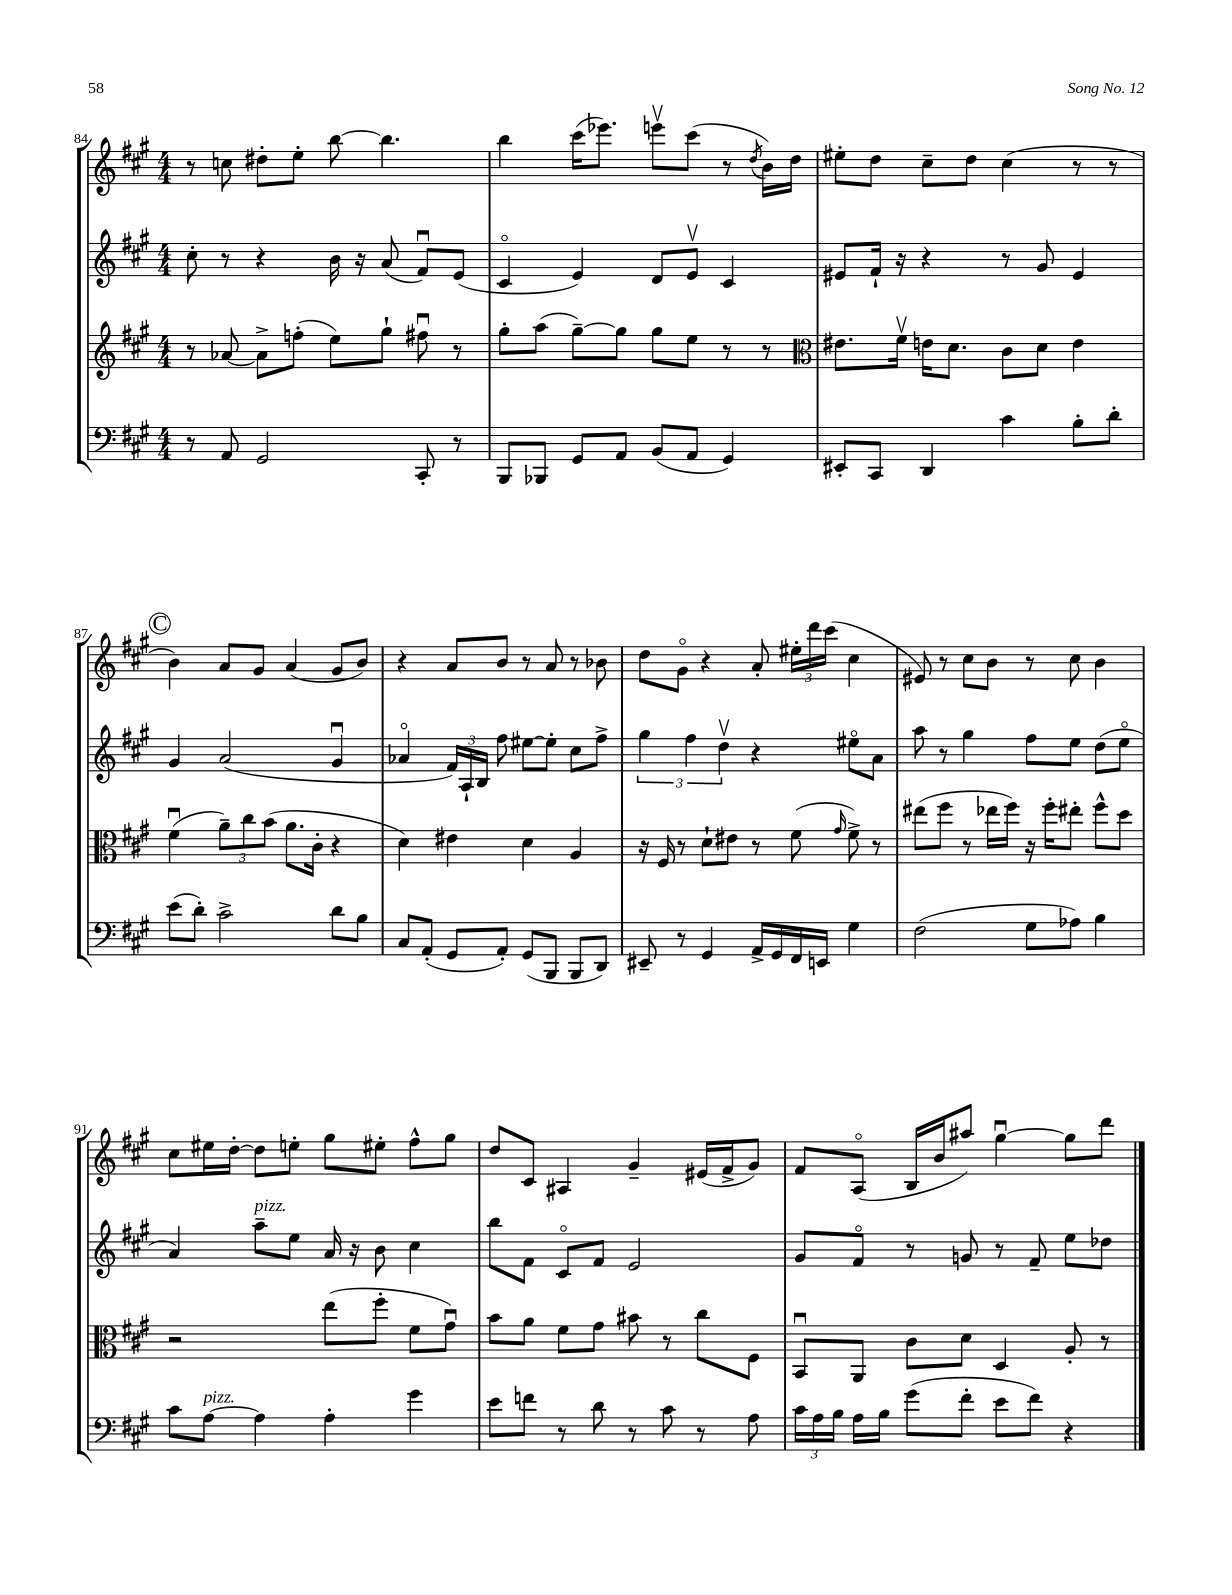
<<
\new StaffGroup <<
\new Staff = "s0" {
    \clef treble \key a \major \numericTimeSignature \time 4/4
    \autoBeamOff r8 c''8 dis''8[-. e''8]-. b''8~ b''4. |
    b''4 cis'''16[( ees'''8.]) e'''8[\upbow cis'''8]( r8 \acciaccatura { d''8 } b'16[) d''16] |
    eis''8[-. d''8] cis''8[-- d''8] cis''4( r8 r8 |
    \mark \markup { \circle "C" } b'4) a'8[ gis'8] a'4( gis'8[ b'8]) |
    r4 a'8[ b'8] r8 a'8 r8 bes'8 |
    d''8[ gis'8]\flageolet r4 a'8-. \tuplet 3/2 { eis''16[-. d'''16 cis'''16]( } cis''4 |
    eis'8) r8 cis''8[ b'8] r8 cis''8 b'4 |
    cis''8[ eis''16 d''16]~-. d''8[ e''8]-. gis''8[ eis''8]-. fis''8[-^ gis''8] |
    d''8[ cis'8] ais4 gis'4-- eis'16[( fis'16-> gis'8]) |
    fis'8[ a8]\flageolet( b16[ b'16 ais''8]) gis''4~\downbow gis''8[ d'''8] \bar "|." |
}
\new Staff = "s1" {
    \clef treble \key a \major \numericTimeSignature \time 4/4
    \autoBeamOff cis''8-. r8 r4 b'16 r16 a'8( fis'8[\downbow) e'8]( |
    cis'4\flageolet e'4) d'8[ e'8]\upbow cis'4 |
    eis'8[ fis'16]-! r16 r4 r8 gis'8 eis'4 |
    \mark \markup { \circle "C" } gis'4 a'2( gis'4\downbow |
    aes'4\flageolet \tuplet 3/2 { fis'16[) a16-! b16] } fis''8 eis''8[~ eis''8]-. cis''8[ fis''8]-> |
    \tuplet 3/2 { gis''4 fis''4 d''4\upbow } r4 eis''8[\flageolet a'8] |
    a''8 r8 gis''4 fis''8[ e''8] d''8[( e''8]\flageolet |
    a'4) a''8[--^\markup { \italic "pizz." } e''8] a'16 r16 b'8 cis''4 |
    b''8[ fis'8] cis'8[\flageolet fis'8] e'2 |
    gis'8[ fis'8]\flageolet r8 g'8 r8 fis'8-- e''8[ des''8] \bar "|." |
}
\new Staff = "s2" {
    \clef treble \key a \major \numericTimeSignature \time 4/4
    \autoBeamOff r8 aes'8~ aes'8[-> f''8]-.( e''8[) gis''8]-! fis''8\downbow r8 |
    gis''8[-. a''8]( gis''8[~--) gis''8] gis''8[ e''8] r8 r8 |
    \clef alto eis'8.[ fis'16]\upbow e'16[ d'8.] cis'8[ d'8] e'4 |
    \mark \markup { \circle "C" } fis'4\downbow( \tuplet 3/2 { a'8[--) cis''8 b'8]( } a'8.[ cis'16]-. r4 |
    d'4) eis'4 d'4 a4 |
    r16 fis16 r8 d'8[-! eis'8] r8 fis'8( \grace { gis'16 } fis'8->) r8 |
    eis''8[( fis''8] r8 ees''16[ fis''16]) r16 fis''16[-. eis''8]-. fis''8[-^ d''8] |
    r2 e''8[( fis''8]-. fis'8[ gis'8]\downbow) |
    b'8[ a'8] fis'8[ gis'8] bis'8 r8 cis''8[ fis8] |
    b,8[\downbow a,8] cis'8[ d'8] d4 a8-. r8 \bar "|." |
}
\new Staff = "s3" {
    \clef bass \key a \major \numericTimeSignature \time 4/4
    \autoBeamOff r8 a,8 gis,2 cis,8-. r8 |
    b,,8[ bes,,8] gis,8[ a,8] b,8[( a,8] gis,4) |
    eis,8[-. cis,8] d,4 cis'4 b8[-. d'8]-. |
    \mark \markup { \circle "C" } e'8[( d'8]-.) cis'2-> d'8[ b8] |
    cis8[ a,8]-.( gis,8[ a,8]-.) gis,8[( b,,8] b,,8[ d,8]) |
    eis,8-- r8 gis,4 a,16[-> gis,16 fis,16 e,16] gis4 |
    fis2( gis8[ aes8]) b4 |
    cis'8[ a8]~^\markup { \italic "pizz." } a4 a4-. gis'4 |
    e'8[ f'8] r8 d'8 r8 cis'8 r8 a8 |
    \tuplet 3/2 { cis'16[ a16 b16] } a16[ b16] gis'8[( fis'8]-. e'8[ fis'8]) r4 \bar "|." |
}
>>
>>
\layout { \context { \Score currentBarNumber = #84 } }
